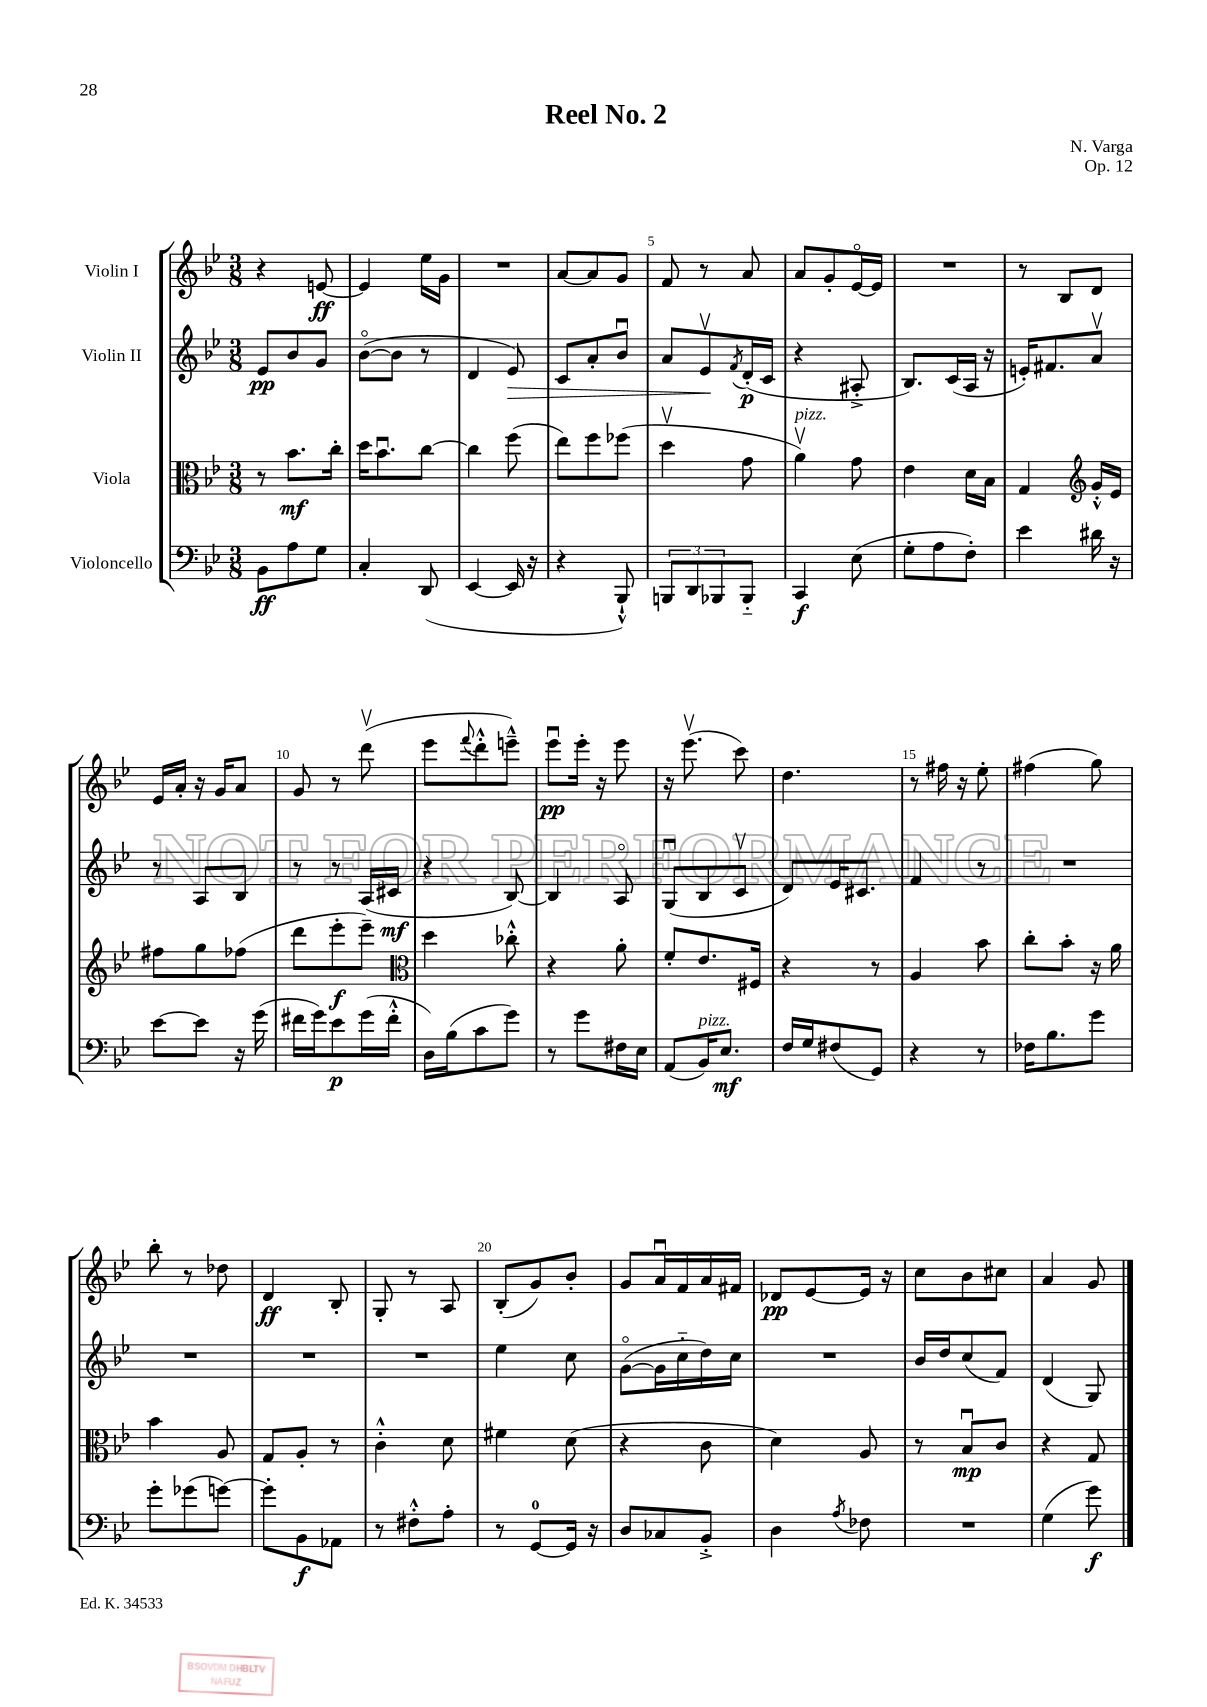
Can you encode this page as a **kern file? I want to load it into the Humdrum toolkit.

**kern	**dynam	**kern	**dynam	**kern	**dynam	**kern	**dynam
*part4	*part4	*part3	*part3	*part2	*part2	*part1	*part1
*staff4	*staff4	*staff3	*staff3	*staff2	*staff2	*staff1	*staff1
*I"Violoncello	*	*I"Viola	*	*I"Violin II	*	*I"Violin I	*
*clefF4	*	*clefC3	*	*clefG2	*	*clefG2	*
*k[b-e-]	*	*k[b-e-]	*	*k[b-e-]	*	*k[b-e-]	*
*M3/8	*	*M3/8	*	*M3/8	*	*M3/8	*
=1	=1	=1	=1	=1	=1	=1	=1
8BB-\L	ff	8r	.	8e-/L	pp	4r	.
8A\	.	8.b-\L	mf	8b-/	.	.	.
8G\J	.	.	.	8g/J	.	[8en/	ff
.	.	16cc'\Jk	.	.	.	.	.
=2	=2	=2	=2	=2	=2	=2	=2
4C'/	.	16dd\KL	.	([8b-\L	.	4e/]	.
.	.	8.b-u\	.	.	.	.	.
.	.	.	.	8b-\J]	.	.	.
(8DD/	.	[8cc\J	.	8r	.	16ee-\LL	.
.	.	.	.	.	.	16g\JJ	.
=3	=3	=3	=3	=3	=3	=3	=3
[4EE-/	.	4cc\]	.	4d/	.	4.r	.
!	!	!	!	!	!LO:HP:b	!	!
16EE-/]	.	(8ff\	.	8e-/)	>	.	.
16r	.	.	.	.	.	.	.
=4	=4	=4	=4	=4	=4	=4	=4
4r	.	8ee-\L)	.	8c/L	.	[8a/L	.
.	.	8ff\	.	8a'/	.	8a/]	.
8BBB-`^^/)	.	(8ff-X\J	.	8b-u/J	.	8g/J	.
=5	=5	=5	=5	=5	=5	=5	=5
12BBBn/L	.	4ddv\	.	8a/L	.	8f/	.
12DD/	.	.	.	.	.	.	.
.	.	.	.	8e-v/	.	8r	.
12BBB-X/	.	.	.	.	.	.	.
.	.	.	.	8qf/	.	.	.
8BBB-/J	.	8g\	.	(16d'/L	] p	8a/	.
.	.	.	.	16c/JJ	.	.	.
=6	=6	=6	=6	=6	=6	=6	=6
!	!	!LO:TX:a:i:t=pizz.	!	!	!	!	!
4CC/	f	4av\)	.	4r	.	8a/L	.
.	.	.	.	.	.	8g'/	.
(8E-\	.	8g\	.	8A#X'^/	.	[16e-/L	.
.	.	.	.	.	.	16e-/JJ]	.
=7	=7	=7	=7	=7	=7	=7	=7
8G'\L	.	4e-\	.	8.B-/L)	.	4.r	.
8A\	.	.	.	.	.	.	.
.	.	.	.	(16c/L	.	.	.
8F'\J)	.	16d\LL	.	16A/JJ	.	.	.
.	.	16B-\JJ	.	16r	.	.	.
=8	=8	=8	=8	=8	=8	=8	=8
4e-\	.	4G/	.	16en'/KL)	.	8r	.
.	.	.	.	8.f#X/	.	.	.
.	.	.	.	.	.	8B-/L	.
*	*	*clefG2	*	*	*	*	*
16d#X\	.	16g'^^/LL	.	8av/J	.	8d/J	.
16r	.	16e-/JJ	.	.	.	.	.
!!LO:LB:g=z
=9	=9	=9	=9	=9	=9	=9	=9
[8e-\L	.	8ff#X\L	.	8r	.	16e-/LL	.
.	.	.	.	.	.	16a'/JJ	.
8e-\J]	.	8gg\	.	8A/L	.	16r	.
.	.	.	.	.	.	16g/KL	.
16r	.	(8ff-X\J	.	8B-/J	.	8a/J	.
(16g\	.	.	.	.	.	.	.
=10	=10	=10	=10	=10	=10	=10	=10
16f#X\LL	.	8ddd\L	.	8r	.	8g/	.
16g\J)	.	.	.	.	.	.	.
8e-\	p	8eee-'\	f	8r	.	8r	.
(16g\L	.	8eee-~\J)	.	(16A/LL	.	(8dddv\	.
16f#'^^\JJ	.	.	.	16c#X/JJ	mf	.	.
=11	=11	=11	=11	=11	=11	=11	=11
*	*	*clefC3	*	*	*	*	*
16D\LL)	.	4dd\	.	4r	.	8eee-\L	.
(16B-\J	.	.	.	.	.	.	.
.	.	.	.	.	.	8qqfff/	.
8c\	.	.	.	.	.	8ddd'^^\	.
8g\J)	.	8cc-X'^^\	.	[8B-/)	.	8eeen~^^\J)	.
=12	=12	=12	=12	=12	=12	=12	=12
8r	.	4r	.	4B-/]	.	8eee-u\L	pp
8g\L	.	.	.	.	.	16eee-'\Jk	.
.	.	.	.	.	.	16r	.
16F#X\L	.	8a'\	.	8A/	.	8eee-\	.
16E-\JJ	.	.	.	.	.	.	.
=13	=13	=13	=13	=13	=13	=13	=13
(8AA/L	.	8f'/L	.	(8Gu/L	.	16r	.
.	.	.	.	.	.	(8.eee-v\	.
!LO:TX:a:i:t=pizz.	!	!	!	!	!	!	!
16BB-/K)	.	8.e-/	.	8B-/	.	.	.
8.E-/J	mf	.	.	.	.	.	.
.	.	.	.	8cv/J	.	8ccc\)	.
.	.	16F#X/Jk	.	.	.	.	.
=14	=14	=14	=14	=14	=14	=14	=14
16F/LL	.	4r	.	8d/L)	.	4.dd\	.
16G/J	.	.	.	.	.	.	.
(8F#X/	.	.	.	16e-/K	.	.	.
.	.	.	.	8.c#X/J	.	.	.
8GG/J)	.	8r	.	.	.	.	.
=15	=15	=15	=15	=15	=15	=15	=15
4r	.	4A/	.	4f/	.	8r	.
.	.	.	.	.	.	16ff#X\	.
.	.	.	.	.	.	16r	.
8r	.	8b-\	.	8r	.	8ee-'\	.
=16	=16	=16	=16	=16	=16	=16	=16
16F-X\KL	.	8cc'\L	.	4.r	.	(4ff#X\	.
8.B-\	.	.	.	.	.	.	.
.	.	8b-'\J	.	.	.	.	.
8g\J	.	16r	.	.	.	8gg\)	.
.	.	16a\	.	.	.	.	.
!!LO:LB:g=z
=17	=17	=17	=17	=17	=17	=17	=17
8g'\L	.	4b-\	.	4.r	.	8bb-'\	.
(8g-X\	.	.	.	.	.	8r	.
[8gn\J)	.	8A/	.	.	.	8dd-X\	.
=18	=18	=18	=18	=18	=18	=18	=18
8g'\L]	.	8G/L	.	4.r	.	4d/	ff
8BB-\	f	8A'/J	.	.	.	.	.
8AA-X\J	.	8r	.	.	.	8B-'/	.
=19	=19	=19	=19	=19	=19	=19	=19
8r	.	4c'^^\	.	4.r	.	8G'/	.
8F#X'^^\L	.	.	.	.	.	8r	.
8A'\J	.	8d\	.	.	.	8A/	.
=20	=20	=20	=20	=20	=20	=20	=20
8r	.	4f#X\	.	4ee-\	.	(8B-'/L	.
[8GG/L	.	.	.	.	.	8g/)	.
16GG/Jk]	.	(8d\	.	8cc\	.	8b-'/J	.
16r	.	.	.	.	.	.	.
=21	=21	=21	=21	=21	=21	=21	=21
8D/L	.	4r	.	([8g\L	.	8g/L	.
8C-X/	.	.	.	16g\L]	.	16au/L	.
.	.	.	.	16cc\	.	16f/	.
8BB-'^/J	.	8c\	.	16dd\)	.	16a/	.
.	.	.	.	16cc\JJ	.	16f#X/JJ	.
=22	=22	=22	=22	=22	=22	=22	=22
4D\	.	4d\)	.	4.r	.	8d-X/L	pp
.	.	.	.	.	.	[8e-/	.
8qA/	.	.	.	.	.	.	.
8F-X\	.	8A/	.	.	.	16e-/Jk]	.
.	.	.	.	.	.	16r	.
=23	=23	=23	=23	=23	=23	=23	=23
4.r	.	8r	.	16b-/LL	.	8cc\L	.
.	.	.	.	16dd/J	.	.	.
.	.	8B-u/L	mp	(8cc/	.	8b-\	.
.	.	8c/J	.	8f/J)	.	8cc#X\J	.
=24	=24	=24	=24	=24	=24	=24	=24
(4G\	.	4r	.	(4d/	.	4a/	.
8g\)	f	8G/	.	8G/)	.	8g/	.
==	==	==	==	==	==	==	==
*-	*-	*-	*-	*-	*-	*-	*-
